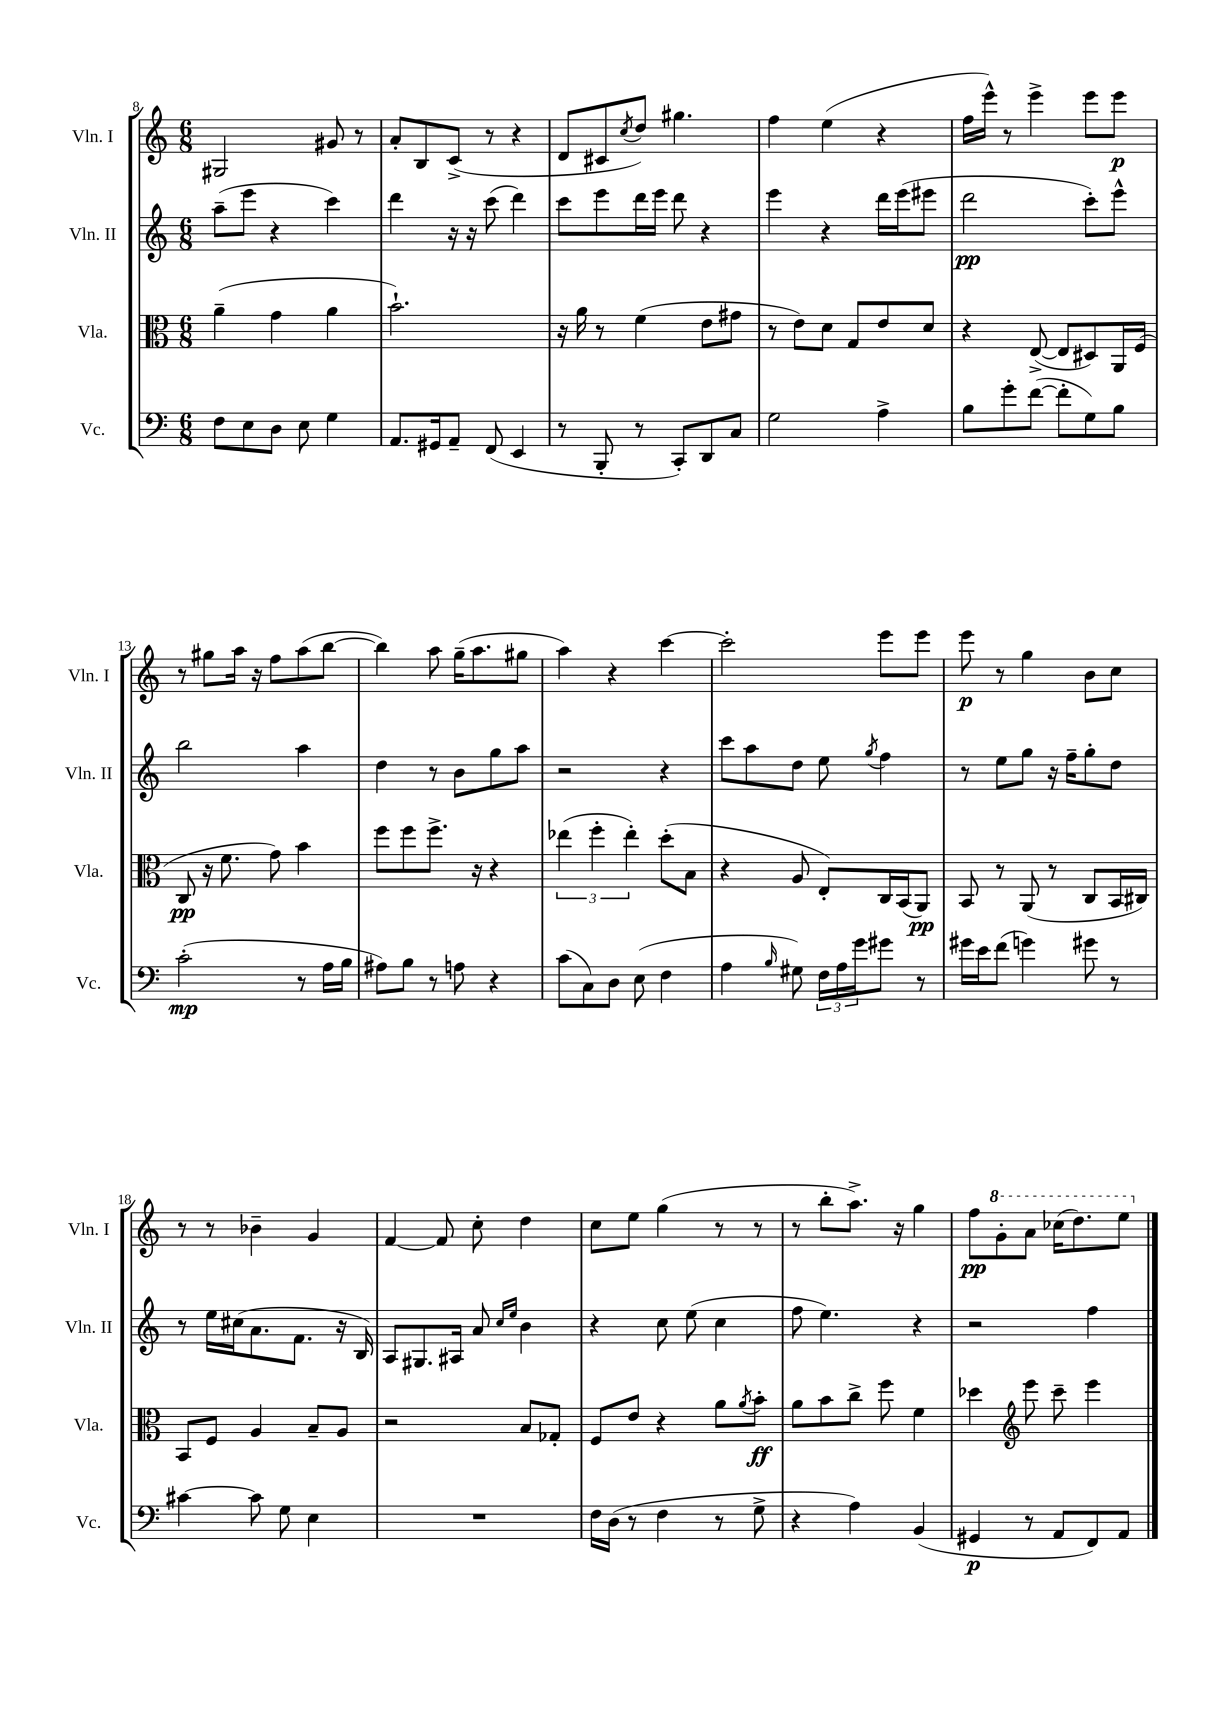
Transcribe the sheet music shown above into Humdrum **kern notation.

**kern	**kern	**kern	**kern
*staff4	*staff3	*staff2	*staff1
*clefF4	*clefC3	*clefG2	*clefG2
*k[]	*k[]	*k[]	*k[]
*M6/8	*M6/8	*M6/8	*M6/8
8F	(4a~	(8aa~	2G#
8E	.	8eee	.
8D	4g	4r	.
8E	.	.	.
4G	4a	4ccc)	8g#
.	.	.	8r
=	=	=	=
8.AA	2.b`)	4ddd	8a'
.	.	.	8B
16GG#	.	.	.
8AA~	.	16r	(8c^
.	.	16r	.
(8FF	.	(8ccc	8r
4EE	.	4ddd)	4r
=	=	=	=
8r	16r	8ccc	8d
.	16a	.	.
8BBB'	8r	8eee	8c#
.	.	.	8qcc
8r	(4f	16ddd	8dd)
.	.	16eee	.
8CC')	.	8ddd	4.gg#
8DD	8e	4r	.
8C	8g#	.	.
=	=	=	=
2G	8r	4eee	4ff
.	8e)	.	.
.	8d	4r	(4ee
.	8G	.	.
4A^	8e	16ddd	4r
.	.	(16eee	.
.	8d	8eee#	.
=	=	=	=
8B	4r	2ddd	16ff
.	.	.	16eee^^)
8g'	.	.	8r
([8f	([8E^	.	4eee^
8f']	8E]	.	.
8G)	8D#)	8ccc')	8eee
8B	16AA	8eee^^	8eee
.	(16F	.	.
=	=	=	=
(2c'	8C	2bb	8r
.	16r	.	8gg#
.	8.f	.	.
.	.	.	16aa
.	.	.	16r
.	8g)	.	8ff
8r	4b	4aa	(8aa
16A	.	.	[8bb
16B	.	.	.
=	=	=	=
8A#)	8ff	4dd	4bb])
8B	8ff	.	.
8r	8.ff^	8r	8aa
8A	.	8b	(16gg~
.	16r	.	8.aa
4r	4r	8gg	.
.	.	8aa	8gg#
=	=	=	=
(8c	(6ee-	2r	4aa)
8C)	.	.	.
.	6ff'	.	.
8D	.	.	4r
.	6ee-')	.	.
(8E	.	.	.
4F	(8dd'	4r	[4ccc
.	8B	.	.
=	=	=	=
4A	4r	8ccc	2ccc']
.	.	8aa	.
16qqB	.	.	.
8G#)	8A	8dd	.
24F	8E')	8ee	.
24A	.	.	.
24g	.	.	.
.	.	8qgg	.
8g#	16C	4ff	8eee
.	(16BB	.	.
8r	8AA)	.	8eee
=	=	=	=
16g#	8BB	8r	8eee
16e	.	.	.
(8f	8r	8ee	8r
4g)	(8AA	8gg	4gg
.	8r	16r	.
.	.	16ff~	.
8g#	8C	8gg'	8b
8r	16BB	8dd	8cc
.	16C#)	.	.
=	=	=	=
[4c#	8BB	8r	8r
.	8F	16ee	8r
.	.	(16cc#	.
8c#]	4A	8.a	4b-~
8G	.	.	.
.	.	8.f	.
4E	8B~	.	4g
.	8A	16r	.
.	.	16B)	.
=	=	=	=
2.r	2r	8A	[4f
.	.	8.G#	.
.	.	.	8f]
.	.	16A#	.
.	.	8a	8cc'
.	.	16qqcc	.
.	.	16qqee	.
.	8B	4b	4dd
.	8G-'	.	.
=	=	=	=
16F	8F	4r	8cc
(16D	.	.	.
8r	8e	.	8ee
4F	4r	8cc	(4gg
.	.	(8ee	.
8r	8a	4cc	8r
.	8qa	.	.
8G^	8b'	.	8r
=	=	=	=
4r	8a	8ff	8r
.	8b	4.ee)	8bb'
4A)	8cc^	.	8.aa^)
.	8ff	.	.
.	.	.	16r
(4BB	4f	4r	4gg
=	=	=	=
4GG#	4dd-	2r	8ff
.	.	.	8gg'
*	*clefG2	*	*
8r	8eee	.	8aa
8AA	8ccc~	.	(16ccc-
.	.	.	8.ddd)
8FF)	4eee	4ff	.
8AA	.	.	8eee
==	==	==	==
*-	*-	*-	*-
